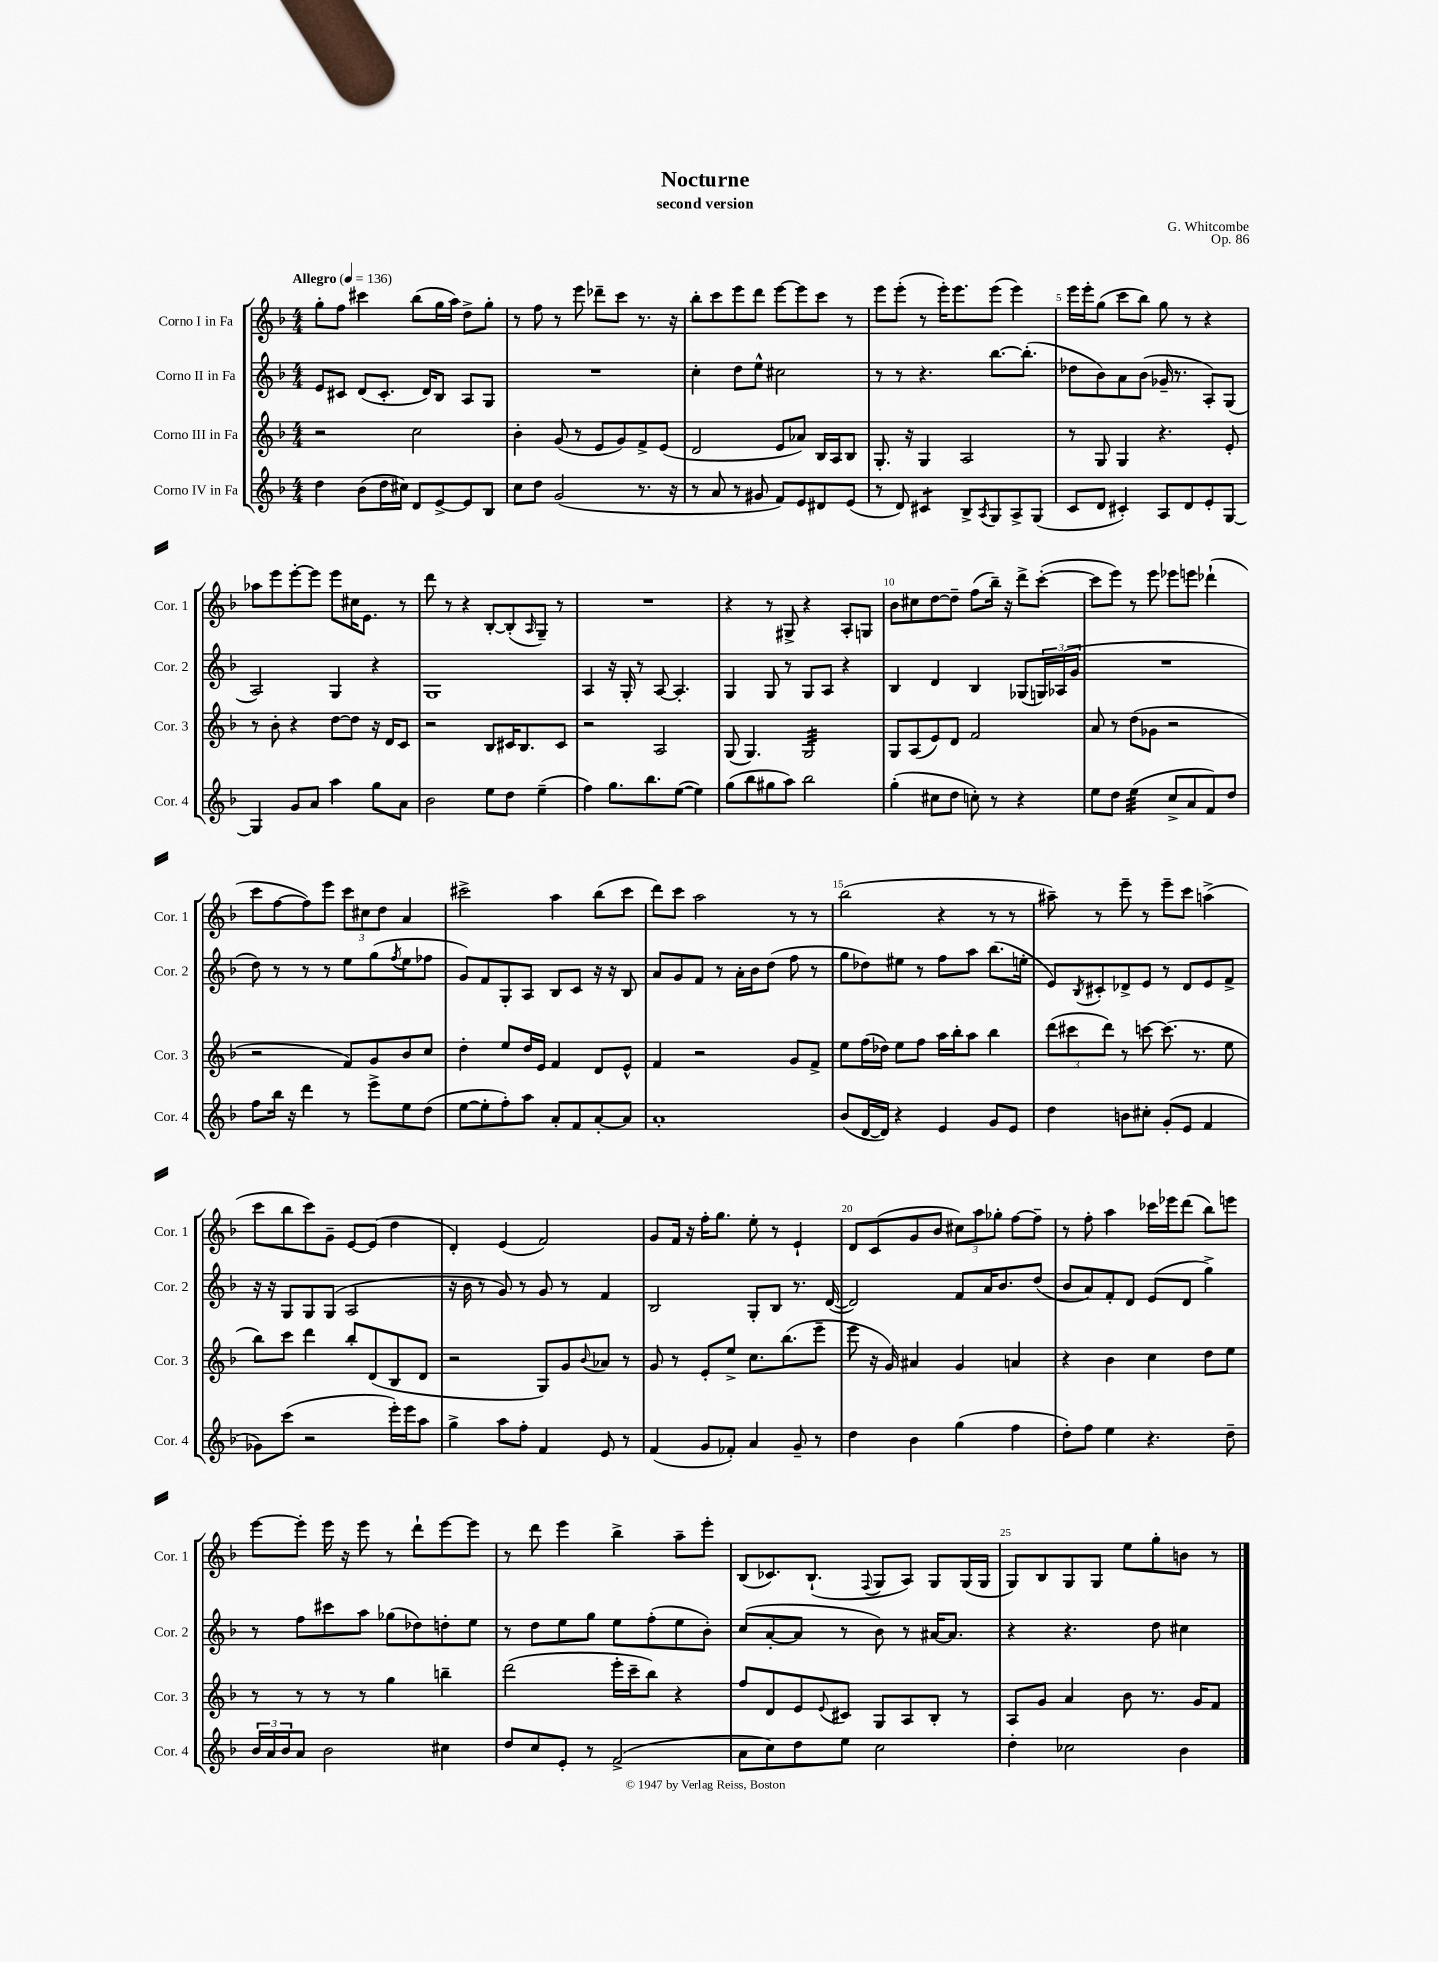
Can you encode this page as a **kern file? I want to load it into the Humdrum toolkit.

**kern	**kern	**kern	**kern
*staff4	*staff3	*staff2	*staff1
*clefG2	*clefG2	*clefG2	*clefG2
*k[b-]	*k[b-]	*k[b-]	*k[b-]
*M4/4	*M4/4	*M4/4	*M4/4
*MM136	*MM136	*MM136	*MM136
4dd	2r	8e	8gg'
.	.	8c#	8ff
(8b-	.	(8d	4ccc#
16dd	.	8.c#'	.
16cc#)	.	.	.
8d	2cc	.	(8bb-
.	.	16d)	.
[8e^	.	8B-	16gg
.	.	.	16aa)
8e]	.	8A	8dd^
8B-	.	8G	8gg'
=	=	=	=
8cc	4b-'	1r	8r
8dd	.	.	8ff
(2g	(8g	.	8r
.	8r	.	8eee
.	8e	.	8ddd-~
.	8g)	.	8ccc
8.r	8f^	.	8.r
.	(8e	.	.
16r	.	.	16r
=	=	=	=
8r	2d	4cc'	8bb-'
8a	.	.	8ccc
8r	.	8dd	8eee
8g#	.	8ee^^	8ddd
8f)	8e	2cc#	[8eee
8e	8a-)	.	8eee]
8d#	16B-	.	8ccc
.	16A	.	.
(8e	8B-	.	8r
=	=	=	=
8r	8.G'	8r	8eee
8d)	.	8r	(8eee'
.	16r	.	.
4c#	4G	4.r	8r
.	.	.	16eee')
.	.	.	8.eee
8B-^	2A	.	.
8qA	.	.	.
8G	.	[8.bb-	(8eee
8A^	.	.	4eee)
.	.	(8.bb-']	.
(8G	.	.	.
=	=	=	=
8c	8r	8dd-	16eee
.	.	.	16eee'
8d	8G	8b-)	(8gg
4c#')	4G	8a	8ccc
.	.	(8b-	8bb-)
8A	4.r	16g-~	8gg
.	.	8.r	.
8d	.	.	8r
8e'	.	8A')	4r
[8G	8e'	(8G	.
=	=	=	=
4G]	8r	2A)	8aa-
.	8b-'	.	8eee
8g	4r	.	[8eee'
8a	.	.	8eee]
4aa	[8dd	4G	8eee
.	8dd]	.	16cc#
.	.	.	8.e
8gg	16r	4r	.
.	16d	.	.
8a	8c	.	8r
=	=	=	=
2b-	2r	1G	8ddd
.	.	.	8r
.	.	.	4r
8ee	8B-	.	[8B-'
8dd	16c#	.	(8B-']
.	8.B-	.	.
.	.	.	16qqA
(4ee~	.	.	8G~)
.	8c#	.	8r
=	=	=	=
4ff)	2r	4A	1r
8.gg	.	16r	.
.	.	16G'	.
.	.	8r	.
8.bb-	.	.	.
.	2A	[8A	.
([8ee	.	4.A']	.
4ee])	.	.	.
=	=	=	=
(8gg	(8G	4G	4r
8bb-	4.G)	.	.
8gg#	.	8G	8r
8aa)	.	8r	8G#^
2bb-	2G	8G	4r
.	.	8A	.
.	.	4r	8A'
.	.	.	8G
=	=	=	=
(4gg'	8G	4B-	8b-
.	(8A	.	8cc#
8cc#	8e)	4d	[8dd
8dd	8d	.	8dd~]
8cc')	2f	4B-	(8ff
8r	.	.	16bb-~)
.	.	.	16r
4r	.	(8G-	8ddd^
.	.	24G)	([8ccc'
.	.	(24A-	.
.	.	24g	.
=	=	=	=
8ee	8a	1r	8ccc]
8dd	8r	.	8eee)
(4ee	(8dd	.	8r
.	8g-	.	8eee
8cc^	2r	.	8eee-
8a	.	.	8eee
8f)	.	.	(4ddd-`
8dd	.	.	.
=	=	=	=
8ff	2r	8dd)	8ccc
16bb-	.	8r	[8ff
16r	.	.	.
4ddd	.	8r	8ff])
.	.	8r	8eee
8r	8f)	8ee	12ccc
.	.	.	12cc#
8eee^	8g	(8gg	.
.	.	.	12dd
.	.	8qff	.
8ee	8b-	8ee	4a
(8dd	8cc	8ff-	.
=	=	=	=
[8ee	4dd'	8g)	2ccc#^
8ee']	.	8f	.
8ff')	8ee	8G'	.
8aa	16dd	8A	.
.	16e	.	.
8a'	4f	8B-	4aa
8f	.	8c	.
[8a'	8d	16r	(8bb-
.	.	16r	.
8a]	8e^^	8B-	8ccc#
=	=	=	=
1a'	4f	8a	8ddd)
.	.	8g	8ccc
.	2r	8f	2aa
.	.	8r	.
.	.	16a'	.
.	.	16b-	.
.	.	(8dd	.
.	8g	8ff	8r
.	8f^	8r	8r
=	=	=	=
(8b-	8ee	8gg	(2bb-
[16d	(16ff	8dd-)	.
16d])	16dd-)	.	.
4r	8ee	8ee#	.
.	8ff	8r	.
4e	16aa	8ff	4r
.	16bb-'	.	.
.	8aa	8aa	.
8g	4bb-	(8.bb-	8r
8e	.	.	8r
.	.	16ee'	.
=	=	=	=
4dd	(12ddd	8e)	8aa#~)
.	12ccc#	.	.
.	.	8qB-	.
.	.	8c#'	8r
.	12ddd)	.	.
8b	8r	8d-^	8eee~
8cc#'	[8ccc	8e	8r
(8g'	(8.ccc]	8r	8eee~
8e	.	8d-	8ccc
.	8.r	.	.
4f	.	8e	(4aa^
.	8ee	8f^	.
=	=	=	=
8g-)	8bb-)	16r	8ccc
.	.	16r	.
(8ccc	8ccc	8G	8bb-
2r	4ddd	8G	8ccc)
.	.	(8G	8g~
.	8bb-'	2A	[8e
.	(8d	.	(8e]
16eee')	8B-	.	4dd
16eee	.	.	.
8aa	8d	.	.
=	=	=	=
4gg^	2r	16r	4d')
.	.	16b-	.
.	.	8r	.
8aa	.	8g)	(4e
8ff'	.	8r	.
4f	8G)	8g	2f)
.	8g	8r	.
.	8qqb-	.	.
8e	8a-	4f	.
8r	8r	.	.
=	=	=	=
(4f	8g	2B-	8g
.	8r	.	16f
.	.	.	16r
8g	8e'	.	16ff'
.	.	.	8.gg
8f-')	8ee^	.	.
4a	8.cc	8G'	8ee'
.	.	8B-	8r
.	(8.bb-	.	.
8g~	.	8.r	4e`
8r	8eee~	.	.
.	.	([16d	.
=	=	=	=
4dd	8eee	2d])	8d
.	16r	.	(8c
.	16g)	.	.
4b-	4a#	.	8g
.	.	.	8b-
(4gg	4g	8f	12cc#)
.	.	.	12aa
.	.	16a	.
.	.	.	12gg-'
.	.	8.b-	.
4ff	4a	.	[8ff
.	.	(8dd	8ff~]
=	=	=	=
8dd')	4r	8b-	8r
8ff	.	8a)	8ff'
4ee	4b-	8f'	4aa
.	.	8d	.
4.r	4cc	(8e	16ccc-
.	.	.	16eee-
.	.	8d	(8ddd
.	8dd	4gg^)	8bb-)
8dd~	8ee	.	8eee
=	=	=	=
24b-	8r	8r	[8eee
24a	.	.	.
24b-	.	.	.
8a	8r	8ff	8eee']
2b-	8r	8ccc#	16eee
.	.	.	16r
.	8r	8aa	8eee
.	4gg	(8gg-	8r
.	.	8dd-)	8ddd`
4cc#	4bb~	8dd'	[8eee
.	.	8ee	8eee]
=	=	=	=
8dd	(2ddd	8r	8r
8cc	.	8dd	8ddd
8e'	.	8ee	4eee
8r	.	8gg	.
(2f^	16eee'	8ee	4bb-^
.	16ccc~	.	.
.	8bb-)	(8ff'	.
.	4r	8ee	8aa~
.	.	8b-')	8eee'
=	=	=	=
8a	8ff	(8cc	(8B-
8cc)	8d	[8a'	8.c-)
8dd	8e	8a]	.
.	.	.	(8.B-`
.	8qqe	.	.
8ee	8c#	8r	.
.	.	.	8qqF
2cc	8G	8b-)	8G
.	8A	8r	8A)
.	8B-'	[16a#	8G
.	.	8.a#]	.
.	8r	.	(16G
.	.	.	16G
=	=	=	=
4dd'	8A	4r	8G)
.	8g	.	8B-
2cc-	4a	4.r	8G
.	.	.	8G
.	8b-	.	8ee
.	8.r	8dd	8gg'
4b-	.	4cc#	8b
.	16g	.	.
.	8f	.	8r
==	==	==	==
*-	*-	*-	*-
